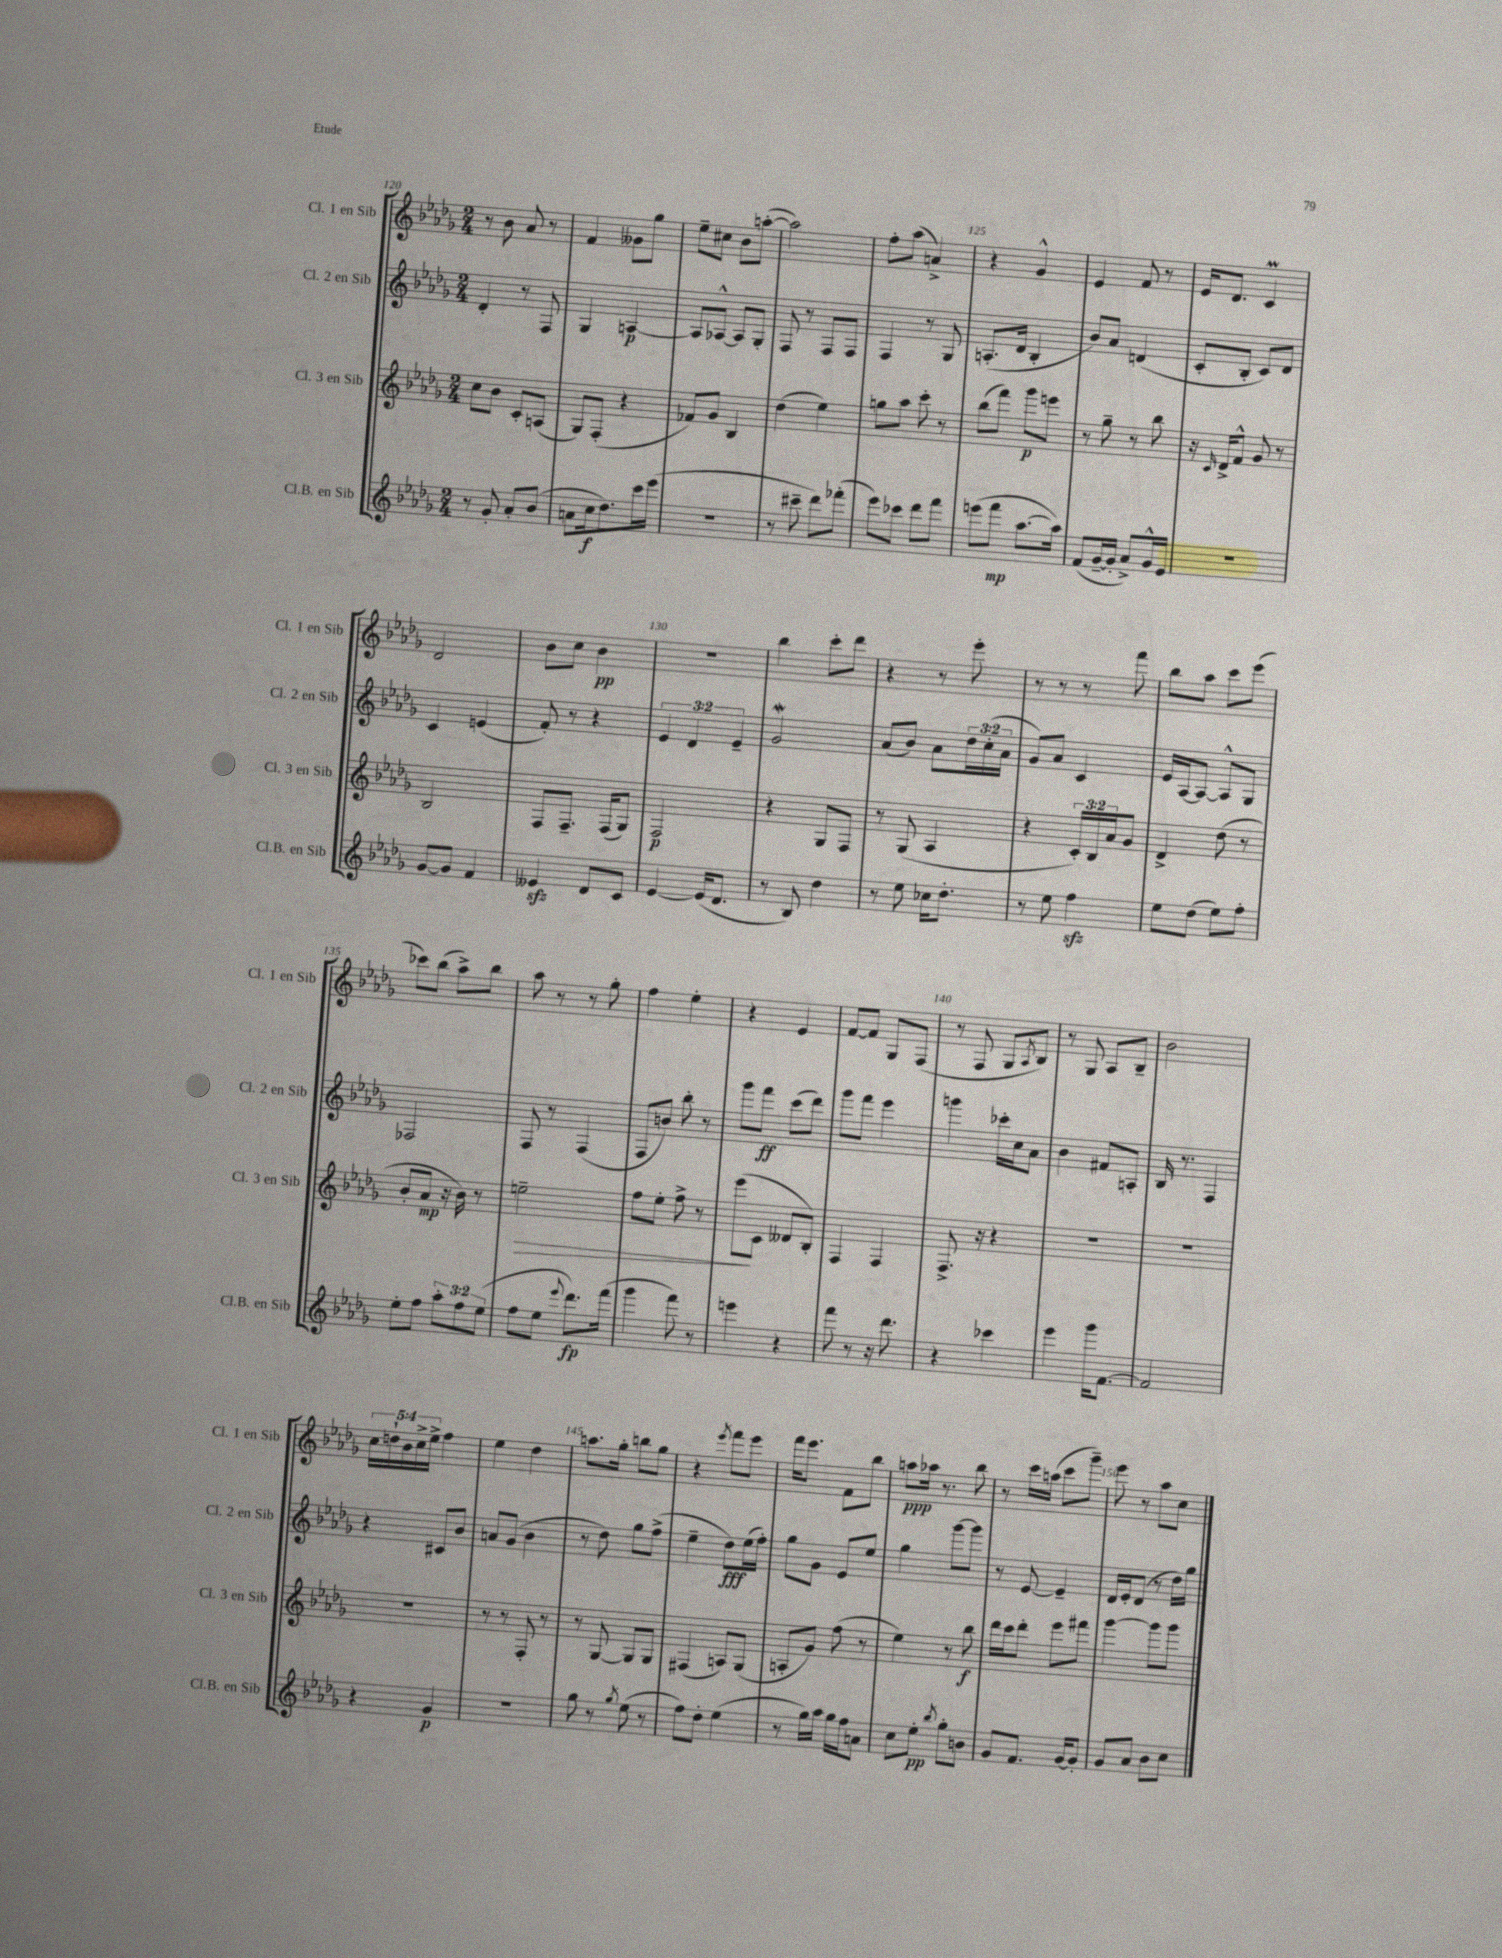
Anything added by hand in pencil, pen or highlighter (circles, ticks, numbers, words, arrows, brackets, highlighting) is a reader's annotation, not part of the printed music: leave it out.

**kern	**kern	**kern	**kern
*staff4	*staff3	*staff2	*staff1
*clefG2	*clefG2	*clefG2	*clefG2
*k[b-e-a-d-g-]	*k[b-e-a-d-g-]	*k[b-e-a-d-g-]	*k[b-e-a-d-g-]
*M2/4	*M2/4	*M2/4	*M2/4
8r	8cc	4d-'	8r
8g-'	8b-	.	8b-
8a-'	8c'	8r	8a-
(8b-	(8A	8F	8r
=	=	=	=
8a	8G-)	4G-	4f
16cc	(8F'	.	.
8.dd-)	.	.	.
.	4r	[4A	8g--
16ccc	.	.	8gg-
(16eee-	.	.	.
=	=	=	=
2r	8f-)	8A]	8ee-~
.	8g-	[8A-^^	8cc#
.	4B-	8A-]	8b-
.	.	8G-'	([8aa'
=	=	=	=
8r	(4dd-	8F	2aa])
8ccc#~	.	8r	.
8ddd-)	4ee-)	8F	.
(8fff-'	.	8F	.
=	=	=	=
8eee-)	8gg	4F	8ff'
8ccc-	8aa-	.	(8aa-
8ddd-	8ccc'	8r	4a^)
8fff	8r	8G-	.
=	=	=	=
(8eee	(8bb-	(8.A'	4r
8fff	8fff)	.	.
.	.	16d-	.
[8.aa-	8ggg-	4B-'	4g-^^
.	8eee	.	.
16aa-])	.	.	.
=	=	=	=
(8f	8r	8b-)	4e-
[16g-~	8gg-~	8a-	.
16g-']	.	.	.
8a-^)	8r	(4d	8f
16g-^^	8bb-	.	8r
16e-	.	.	.
=	=	=	=
2r	16r	8c'	16e-
.	16qqc	.	.
.	16d-^	.	8.d-
.	8f^^	8B-'	.
.	8g-	8c)	4c
.	8r	8d-	.
=	=	=	=
[8g-	2B-	4c	2d-
8g-]	.	.	.
4f	.	(4e	.
=	=	=	=
4e--	8F	8f')	8b-
.	8.F~	8r	8cc
8d-	.	4r	4b-
.	(16F	.	.
8c	8G-)	.	.
=	=	=	=
[4e-	2F	6e-	2r
.	.	6d-	.
(16e-]	.	.	.
8.d-	.	.	.
.	.	6e-~	.
=	=	=	=
8r	4r	2g-	4bb-
8B-)	.	.	.
4dd-	8G-	.	8ccc'
.	8F	.	8ddd-
=	=	=	=
8r	8r	(8a-	4r
8ee-	(8G-	8b-)	.
16cc-	4A-	8a-	8r
8.dd-'	.	.	.
.	.	24dd-	8eee-'
.	.	(24cc'	.
.	.	24a-	.
=	=	=	=
8r	4r	8g-)	8r
8ee-	.	8a-	8r
4ff	24c')	4c	8r
.	24B-	.	.
.	24a-	.	.
.	8g-	.	8fff
=	=	=	=
8ee-	4d-^	16e-	8bb-
.	.	[16A-	.
(8dd-	.	8A-_	8aa-
8ee-)	(8dd-	8A-^^]	8ccc
8ff'	8r	8G-	(8eee-
=	=	=	=
8ee-'	8b-'	2F-	8ccc-)
8ff	8a-	.	(8bb-
12aa-'	16r	.	8aa-^)
.	16b-)	.	.
12ff	.	.	.
.	8r	.	8bb-
(12ee-	.	.	.
=	=	=	=
8ff	2ee~	8F	8aa-
8ee-	.	8r	8r
8qqeee-	.	.	.
8.ddd-)	.	(4F	8r
.	.	.	8gg-'
(16fff	.	.	.
=	=	=	=
4ggg-	8ff	8F	4ff
.	8ee-'	8b)	.
8fff)	8ff^	8bb-'	4ee-'
8r	8r	8r	.
=	=	=	=
4eee	(8eee-	8ggg-	4r
.	8c	8fff	.
4r	8d--	(8ccc	4e-
.	8B-')	8ddd-)	.
=	=	=	=
8fff	4F	8ggg-	[8f
8r	.	8fff	8f]
16r	4F	4eee-	8G-
8.ddd-	.	.	.
.	.	.	(8F
=	=	=	=
4r	8.F^	4ggg	8r
.	.	.	8F
.	16r	.	.
4ccc-	4r	16ccc-'	8G-
.	.	16cc	.
.	.	.	8qA-
.	.	8a-	8B-)
=	=	=	=
4eee-	2r	4b-	8r
.	.	.	8G-
16ggg-	.	8f#	8A-
[8.f	.	.	.
.	.	8A'	8B-~
=	=	=	=
2f]	2r	16B-	2b-
.	.	8.r	.
.	.	4F	.
=	=	=	=
4r	2r	4r	20cc
.	.	.	20dd`
.	.	.	20b-
.	.	.	20cc^
.	.	.	20ee-^
4g-	.	8c#	4ff
.	.	8b-	.
=	=	=	=
2r	8r	8a	4ee-
.	8r	(8g-	.
.	8F'	4b-	4dd-
.	8r	.	.
=	=	=	=
8gg-	8r	8r	8.aa
8r	[8G-	8dd-)	.
.	.	.	16gg-'
8qgg-	.	.	.
(8ee-	8G-]	8gg-	8bb
8r	8G-	(8ff^	8gg-
=	=	=	=
8ff)	(4F#	4ee-~	4r
8dd-'	.	.	.
.	.	.	8qeee-
(4ee-	8A)	8dd-)	8fff
.	(8G-	(16ee-	8eee-
.	.	16ff')	.
=	=	=	=
8r	8A'	8gg-	16fff
.	.	.	8.eee-
16gg-)	8g-)	8g-	.
16aa-	.	.	.
16gg-	(8ff	8e-	8f
16ff	.	.	.
8a	8r	8ee-	8bb-
=	=	=	=
8cc	4ee-)	4gg-	8aa
8ee-'	.	.	16aa-
.	.	.	8.r
8qbb-	.	.	.
8gg-'	8r	[8ggg-	.
8b	8bb-	8ggg-]	8bb-
=	=	=	=
8g-	16ddd-	8r	8r
.	16ccc	.	.
8.f	8ddd-'	[8e-	16ccc
.	.	.	(16aa
.	8eee-	4e-~]	8ccc
[16g-	.	.	.
8g-']	8fff#	.	8ggg-~)
=	=	=	=
8g-	[4ggg-	16d-	8eee-
.	.	16e-'	.
8a-	.	(8d-	8r
8b-	8ggg-]	8r	8aa-
8cc	8ggg-	16dd-)	8cc
.	.	16gg-	.
==	==	==	==
*-	*-	*-	*-
